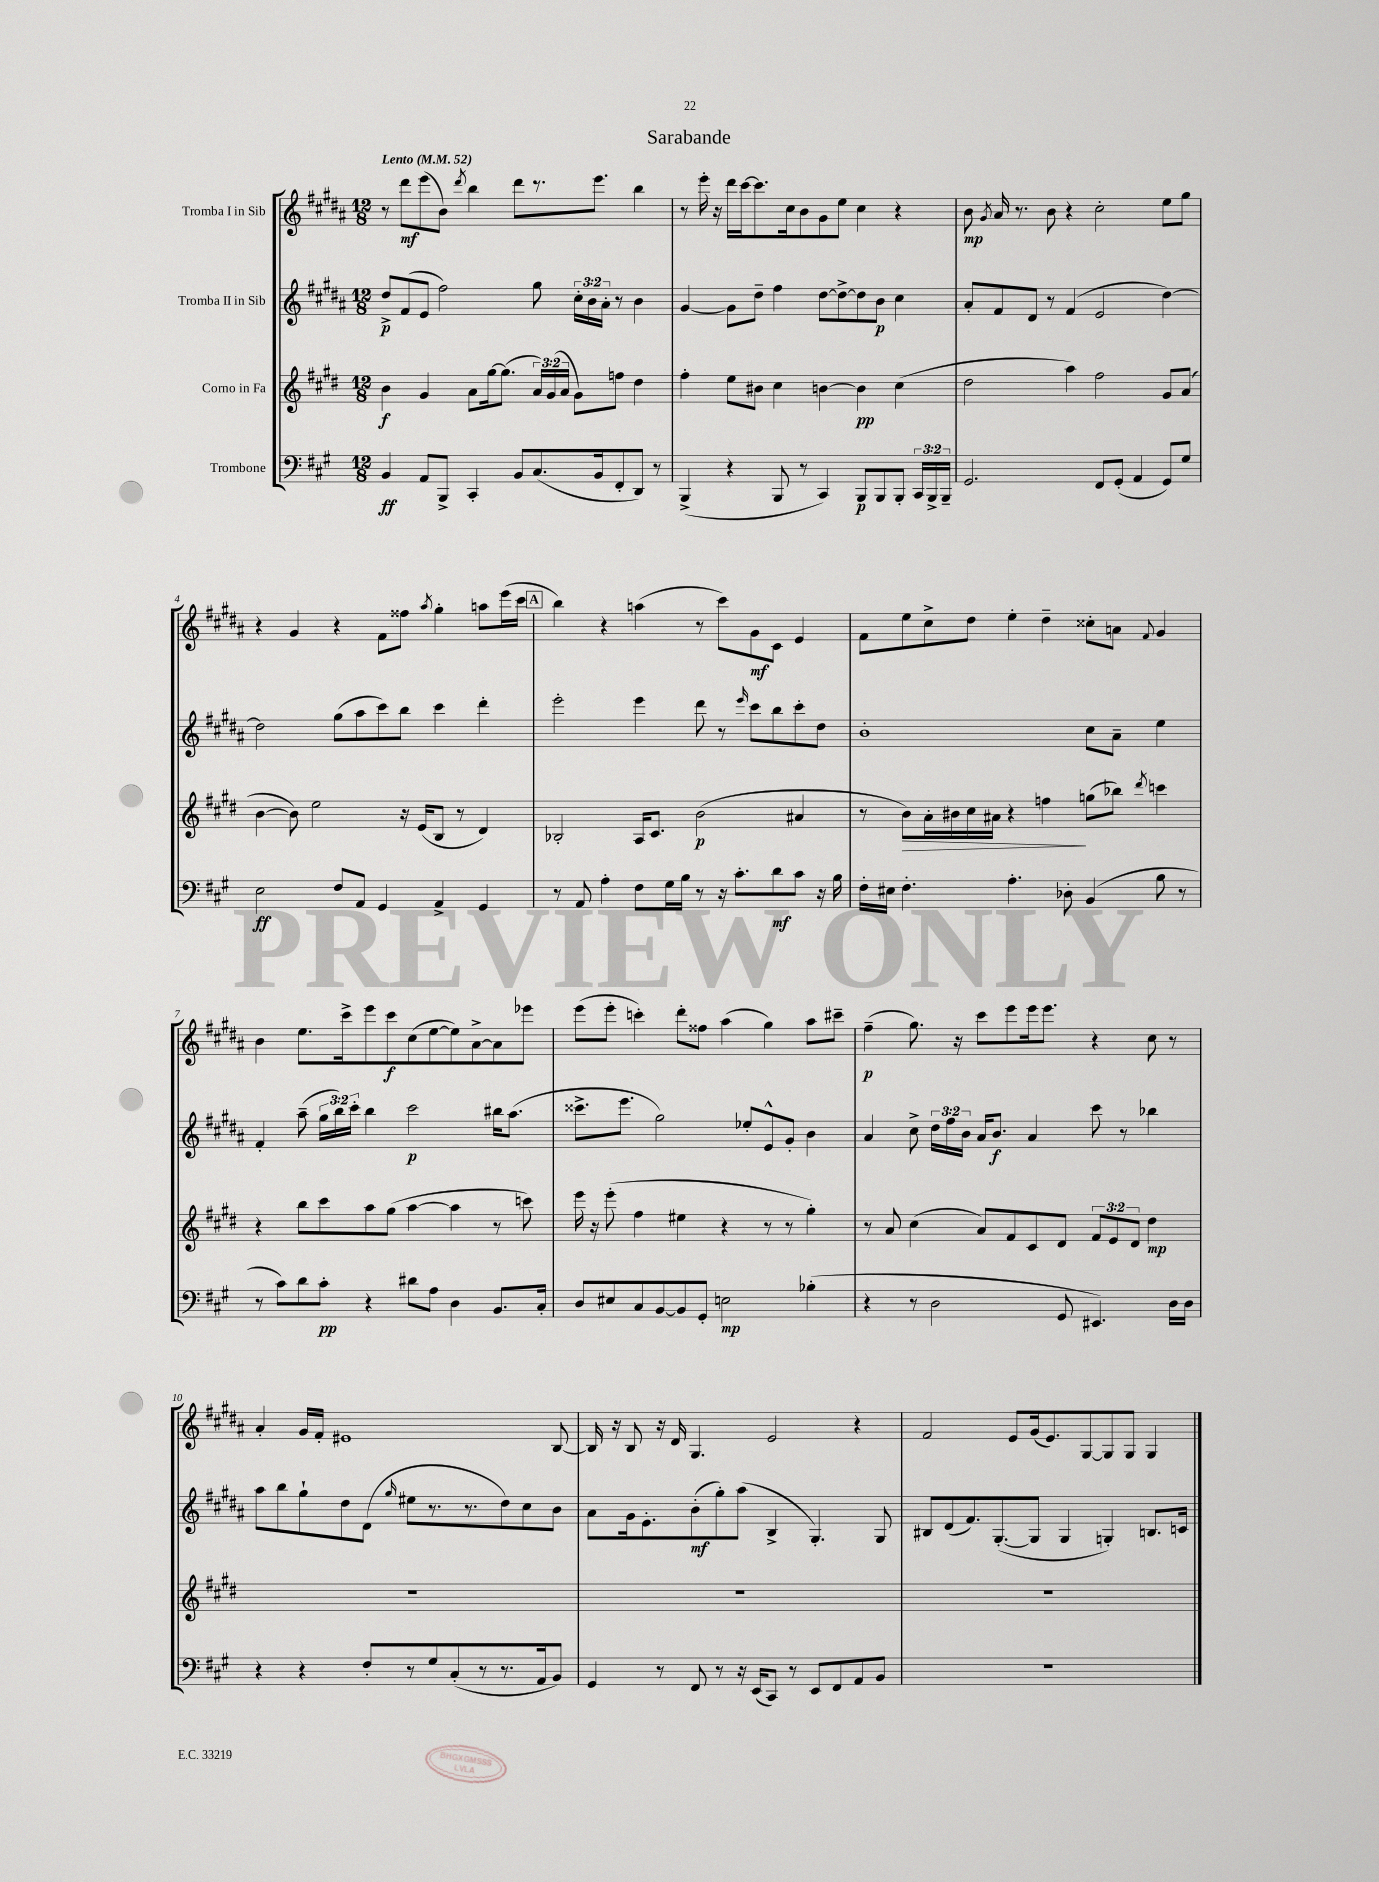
\header { title = "Sarabande" }
<<
\new StaffGroup <<
\new Staff = "s0" \with { instrumentName = "Tromba I in Sib" } {
    \clef treble \key b \major \numericTimeSignature \time 12/8 \tempo "Lento" 4 = 52
    \autoBeamOff r8 dis'''8[\mf e'''8( b'8]) \acciaccatura { dis'''8 } b''4 dis'''8[ r8. e'''8.] b''4 |
    r8 e'''16-. r16 dis'''16[ cis'''16~ cis'''8. cis''16 b'8 gis'8 e''8] cis''4 r4 |
    b'8\mp \acciaccatura { gis'8 } ais'16 r8. b'8 r4 cis''2-. e''8[ gis''8] |
    r4 gis'4 r4 fis'8[ fisis''8] \acciaccatura { ais''8 } gis''4-. a''8[ e'''16( cis'''16] |
    \mark \markup { \box "A" } b''4) r4 a''4( r8 cis'''8[) gis'8\mf cis'8] e'4 |
    fis'8[ e''8 cis''8-> dis''8] e''4-. dis''4-- cisis''8[-. a'8] \appoggiatura { fis'8 } gis'4 |
    b'4 e''8.[ cis'''16-> e'''8 cis'''8\f cis''8( e''8~ e''8) ais'8~-> ais'8 ees'''8] |
    e'''8[( e'''8]-. c'''4-.) dis'''8[-. fisis''8] ais''4( gis''4) ais''8[ cis'''8]-- |
    fis''4--\p( gis''8.) r16 cis'''8[ e'''8 e'''16 e'''8.] r4 cis''8 r8 |
    ais'4-. gis'16[ fis'16]-. eis'1 b8~ |
    b16 r16 b8 r16 dis'16 gis4. e'2 r4 |
    fis'2 e'8[ gis'16( e'8.) gis8~ gis8 gis8] gis4 \bar "|." |
}
\new Staff = "s1" \with { instrumentName = "Tromba II in Sib" } {
    \clef treble \key b \major \numericTimeSignature \time 12/8 \override Staff.TupletNumber.text = #tuplet-number::calc-fraction-text
    \autoBeamOff dis''8[->\p fis'8( e'8] fis''2) gis''8 \tuplet 3/2 { cis''16[-. b'16 ais'16]-. } r8 b'4 |
    gis'4~ gis'8[ dis''8]-- fis''4 dis''8[~ dis''8~-> dis''8 b'8]\p cis''4 |
    ais'8[-. fis'8 dis'8] r8 fis'4( e'2 dis''4~) |
    dis''2 gis''8[( ais''8 cis'''8) b''8] cis'''4 dis'''4-. |
    \mark \markup { \box "A" } e'''2-. e'''4 dis'''8 r8 \grace { e'''16 } cis'''8[ b''8 cis'''8-. dis''8] |
    b'1-. cis''8[ ais'8]-- e''4 |
    fis'4-. ais''8--( \tuplet 3/2 { gis''16[ b''16) cis'''16]-. } b''4 cis'''2\p bis''16[ ais''8.]( |
    cisis'''8.[-> e'''8.] gis''2) ees''8[-. e'8-^ gis'8]-. b'4 |
    ais'4 cis''8-> \tuplet 3/2 { dis''16[ fis''16 b'16] } ais'16[ b'8.]\f ais'4 cis'''8 r8 bes''4 |
    ais''8[ b''8 gis''8-! dis''8 dis'8]( \grace { gis''16 } eis''8[ r8. r8. dis''8) cis''8 b'8] |
    ais'8[ gis'16 e'8.-. b'8-.\mf( gis''8-.) ais''8]( b4-> gis4.-.) gis8 |
    bis8[ dis'8( fis'8.) gis8.~-.( gis8] gis4 g4-.) b8.[ c'16] \bar "|." |
}
\new Staff = "s2" \with { instrumentName = "Corno in Fa" } {
    \clef treble \key e \major \numericTimeSignature \time 12/8 \override Staff.TupletNumber.text = #tuplet-number::calc-fraction-text
    \autoBeamOff b'4\f gis'4 a'8[ gis''16~ gis''8.]( \tuplet 3/2 { a'16[) gis'16( a'16] } gis'8[) f''8] dis''4 |
    fis''4-. e''8[ bis'8] cis''4 b'4~ b'4\pp cis''4( |
    dis''2 a''4) fis''2 gis'8[ a'8]( |
    b'4~ b'8) e''2 r16 e'16[( b8] r8 dis'4) |
    \mark \markup { \box "A" } bes2-. a16[ cis'8.] b'2\p( ais'4 |
    r8 b'8[\>) a'16-. bis'16 cis''16 ais'16] r4 f''4\! g''8[( bes''8]) \acciaccatura { dis'''8 } c'''4 |
    r4 b''8[ cis'''8 a''8 gis''8]( a''4~ a''4 r8 c'''8) |
    e'''16 r16 e'''8-.( fis''4 eis''4 r4 r8 r8 gis''4-.) |
    r8 a'8 cis''4( a'8[) fis'8 cis'8 dis'8] \tuplet 3/2 { fis'8[ e'8 dis'8] } dis''4\mp |
    R1. |
    R1. |
    R1. \bar "|." |
}
\new Staff = "s3" \with { instrumentName = "Trombone" } {
    \clef bass \key a \major \numericTimeSignature \time 12/8 \override Staff.TupletNumber.text = #tuplet-number::calc-fraction-text
    \autoBeamOff b,4\ff a,8[ b,,8]-> cis,4-. b,8[ cis8.( b,16 fis,8-. d,8]) r8 |
    b,,4->( r4 b,,8 r8 cis,4) b,,8[\p b,,8 b,,8]-. \tuplet 3/2 { cis,16[ b,,16-> b,,16]-- } |
    gis,2. fis,8[ gis,8]-.( a,4 gis,8[) gis8] |
    e2\ff fis8[ a,8] gis,4 a,4-> gis,4 |
    \mark \markup { \box "A" } r8 a,8 a4-. fis8[ gis16 b16] r8 r16 cis'8.[-. d'8\mf cis'8] r16 b16 |
    fis16[-. eis16] fis4.-. a4.-. des8-. b,4( b8 r8 |
    r8 cis'8[) d'8 cis'8]-.\pp r4 dis'8[ a8] d4 b,8.[ cis16]-. |
    d8[ eis8 cis8 b,8~ b,8 gis,8]-. e2\mp bes4-.( |
    r4 r8 d2 gis,8 eis,4.) d16[ d16] |
    r4 r4 fis8[-. r8 gis8 cis8-.( r8 r8. a,16 b,8]) |
    gis,4 r8 fis,8 r8 r16 e,16[( cis,8]) r8 e,8[ fis,8 a,8 b,8] |
    R1. \bar "|." |
}
>>
>>
